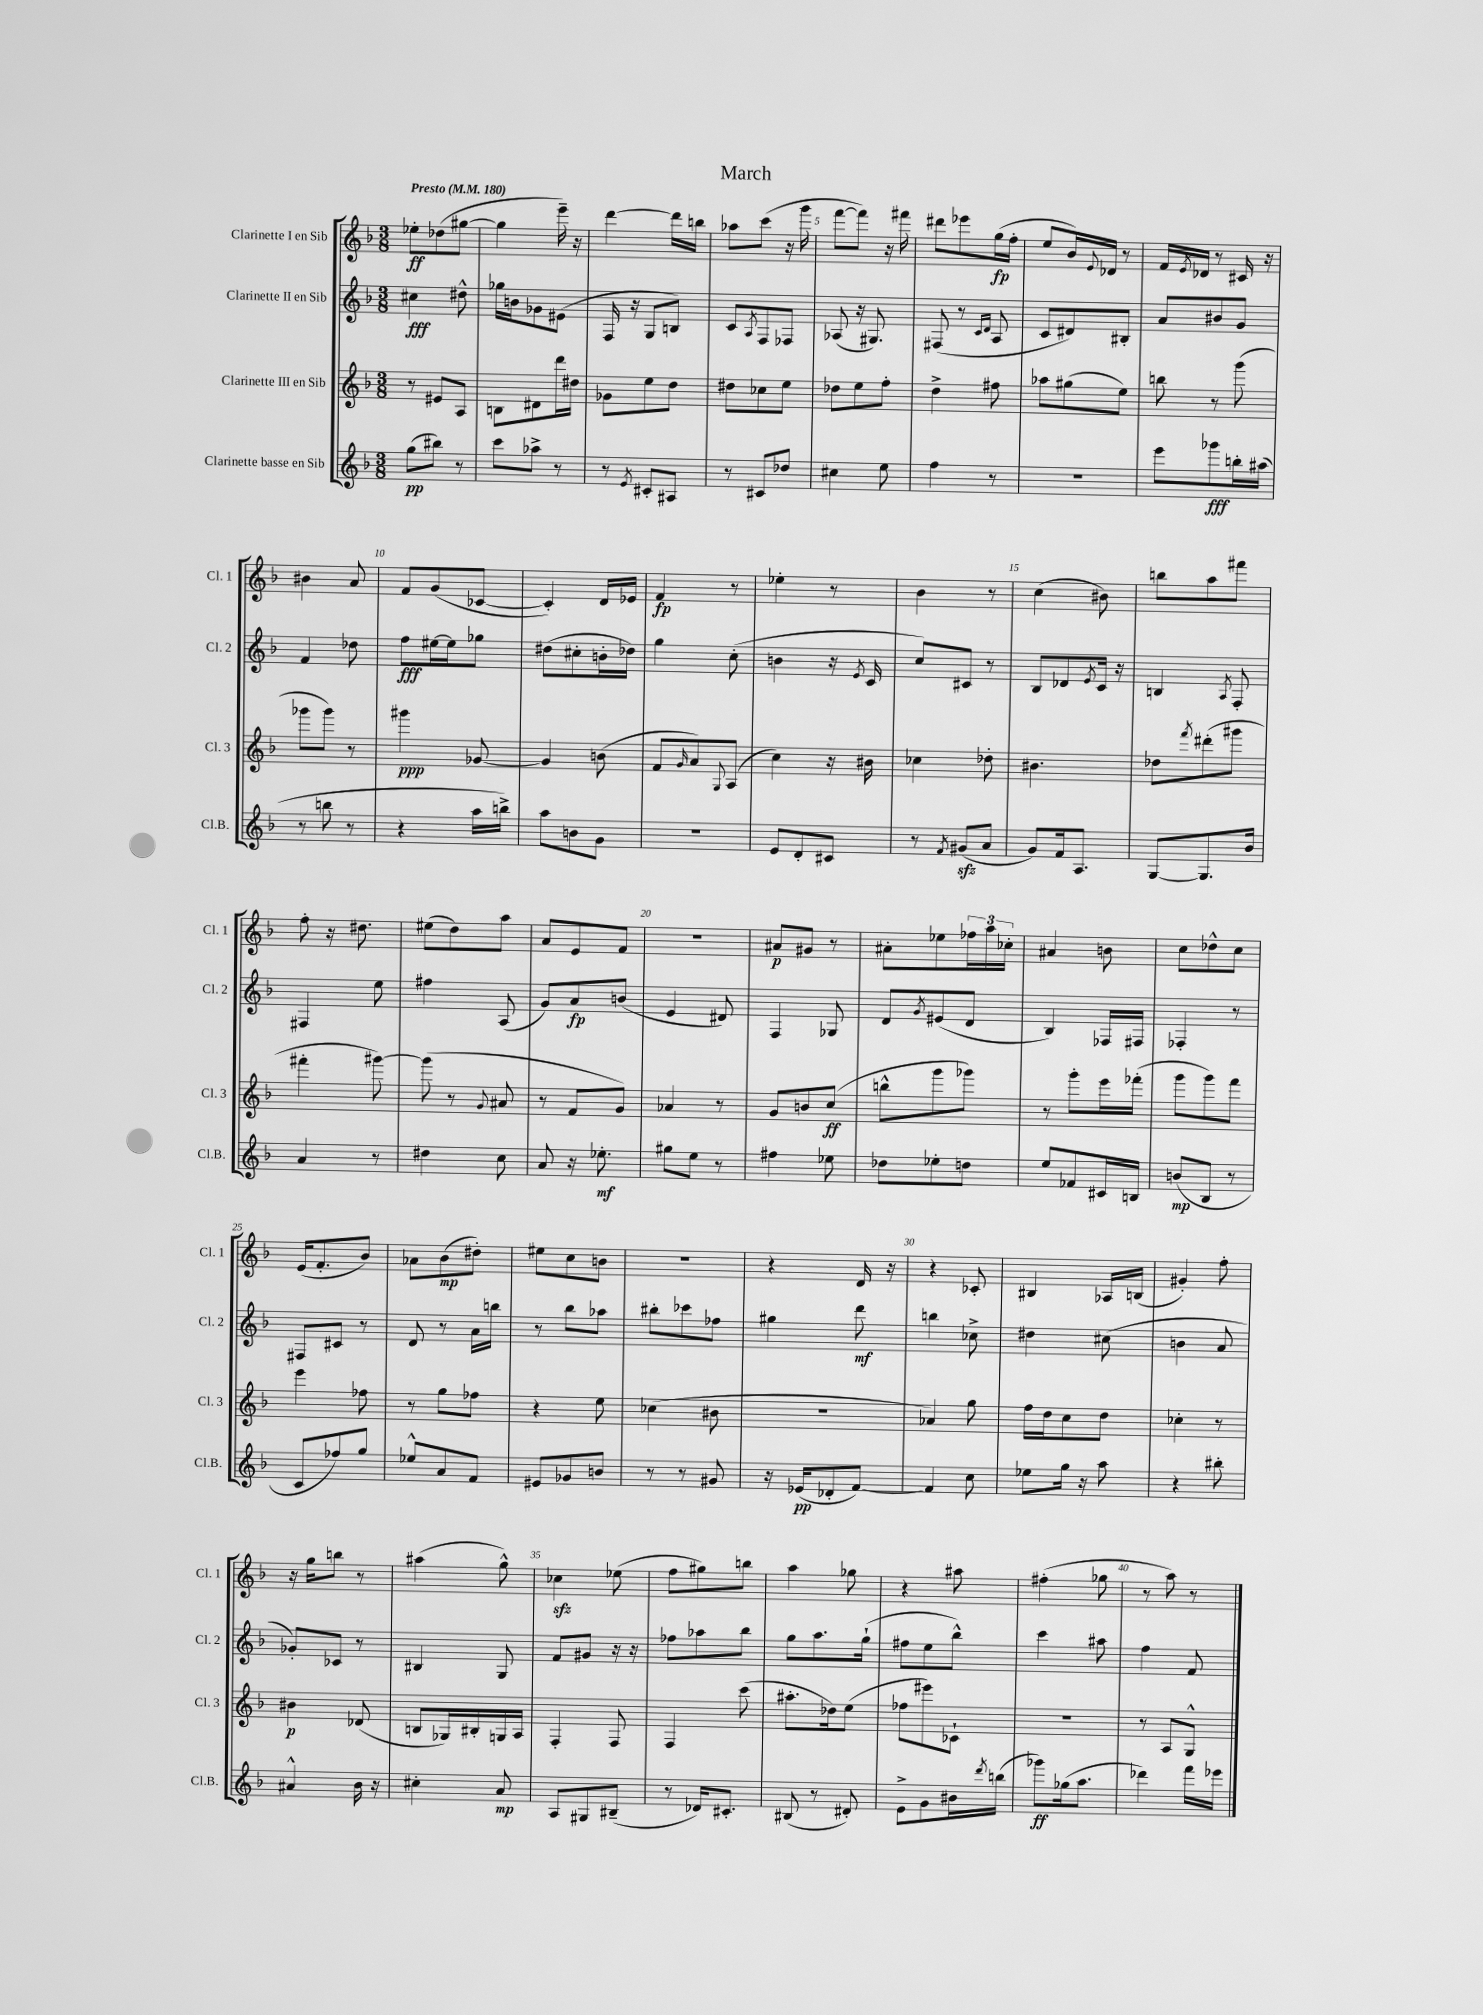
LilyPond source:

\header { title = "March" }
<<
\new StaffGroup <<
\new Staff = "s0" \with { instrumentName = "Clarinette I en Sib" shortInstrumentName = "Cl. 1" } {
    \clef treble \key f \major \numericTimeSignature \time 3/8 \tempo "Presto" 4 = 180
    ees''8-.\ff des''8( gis''8~ |
    gis''4 e'''16--) r16 |
    d'''4~ d'''16 b''16 |
    aes''8 c'''8( r16 g'''16 |
    f'''8~ f'''8) r16 fis'''16 |
    dis'''8 ees'''8 g''16\fp( f''16-. |
    e''8 bes'16) \appoggiatura { e'8 } des'16 r8 |
    f'16 \acciaccatura { e'8 } des'16 r8 cis'16 r16 |
    bis'4 a'8 |
    f'8 g'8( ces'8~ |
    ces'4-.) d'16 ees'16 |
    f'4\fp r8 |
    ees''4-. r8 |
    bes'4 r8 |
    c''4( bis'8) |
    b''8 a''8 fis'''8 |
    f''8-. r16 dis''8. |
    eis''8( d''8) a''8 |
    a'8 e'8 f'8 |
    R4. |
    ais'8\p gis'8 r8 |
    ais'8-. ees''8 \tuplet 3/2 { fes''16 a''16 ces''16-. } |
    ais'4 b'8 |
    c''8 des''8-^ c''8 |
    e'16( f'8.-. bes'8) |
    aes'8 bes'8\mp( dis''8-.) |
    eis''8 c''8 b'8 |
    R4. |
    r4 d'16 r16 |
    r4 ces'8-. |
    bis4 aes16 b16( |
    gis'4-.) f''8-. |
    r16 g''16 b''8 r8 |
    ais''4( g''8-^) |
    ces''4\sfz ees''8( |
    f''8 gis''8) b''8 |
    a''4 ges''8 |
    r4 ais''8 |
    fis''4-.( ges''8 |
    r8 a''8) r8 \bar "|." |
}
\new Staff = "s1" \with { instrumentName = "Clarinette II en Sib" shortInstrumentName = "Cl. 2" } {
    \clef treble \key f \major \numericTimeSignature \time 3/8
    cis''4\fff dis''8-^ |
    ges''16 b'16 ges'8 eis'8( |
    f16 r16 g8 b8) |
    c'8 \acciaccatura { a8 } f8 fes8 |
    aes8( r16 gis8.) |
    fis8( r8 \grace { c'16 d'16 } a8 |
    c'8 dis'8) bis8-. |
    a'8 bis'8 g'8 |
    f'4 des''8 |
    f''8\fff eis''16~ eis''16 ges''8 |
    dis''8( cis''8-. b'16-. des''16) |
    g''4 c''8-.( |
    b'4 r16 \acciaccatura { e'8 } c'16 |
    c''8) cis'8 r8 |
    bes8 des'8 \acciaccatura { e'8 } c'16 r16 |
    b4 \acciaccatura { a8 } f8-. |
    fis4 e''8 |
    fis''4 a8( |
    g'8) a'8\fp b'8( |
    e'4 dis'8) |
    f4 ges8 |
    d'8 \acciaccatura { g'8 } eis'8( d'8 |
    bes4) fes16 fis16 |
    fes4-. r8 |
    fis8 cis'8 r8 |
    d'8 r8 a'16 b''16 |
    r8 bes''8 aes''8 |
    bis''8-. ces'''8 fes''8 |
    gis''4 d'''8\mf |
    b''4 ces''8-> |
    dis''4 cis''8( |
    b'4 a'8 |
    ges'8-.) ces'8 r8 |
    bis4 g8 |
    f'8 gis'8 r16 r16 |
    fes''8 aes''8 bes''8 |
    g''8 a''8. g''16-!( |
    fis''8 e''8 bes''8-^) |
    c'''4 ais''8 |
    f''4 f'8 \bar "|." |
}
\new Staff = "s2" \with { instrumentName = "Clarinette III en Sib" shortInstrumentName = "Cl. 3" } {
    \clef treble \key f \major \numericTimeSignature \time 3/8
    r8 eis'8 a8 |
    b8 dis'8 d'''16 dis''16 |
    ges'8 e''8 d''8 |
    dis''8 ces''8 e''8 |
    des''8 e''8 f''8-. |
    d''4-> fis''8 |
    aes''8 gis''8( e''8) |
    b''8 r8 g'''8( |
    ges'''8 ges'''8) r8 |
    gis'''4\ppp ges'8~ |
    ges'4 b'8( |
    f'8 \grace { g'16 } a'8) \appoggiatura { g8 } a8( |
    c''4) r16 bis'16 |
    ces''4 des''8-. |
    bis'4. |
    des''8 \acciaccatura { f'''8 } dis'''8-.( gis'''8 |
    fis'''4-. gis'''8~) |
    gis'''8( r8 \appoggiatura { g'8 } ais'8 |
    r8 f'8 g'8) |
    aes'4 r8 |
    g'8 b'8 c''8\ff( |
    b''8-^ g'''8 ges'''8) |
    r8 g'''8-. e'''16 fes'''16-.( |
    g'''8 g'''8) f'''8 |
    e'''4 fes''8 |
    r8 g''8 fes''8 |
    r4 e''8 |
    ces''4( bis'8 |
    R4. |
    aes'4) g''8 |
    f''16 d''16 c''8 d''8 |
    ces''4-. r8 |
    bis'4\p des'8( |
    b8 ges16) bis16-. g16 a16 |
    f4-. f8 |
    f4 c'''8( |
    ais''8.-. des''16) e''8( |
    fes''8 eis'''8) ces'8-! |
    R4. |
    r8 a8 g8-^ \bar "|." |
}
\new Staff = "s3" \with { instrumentName = "Clarinette basse en Sib" shortInstrumentName = "Cl.B." } {
    \clef treble \key f \major \numericTimeSignature \time 3/8
    g''8\pp( bis''8) r8 |
    c'''8 aes''8-> r8 |
    r8 \acciaccatura { e'8 } cis'8-. ais8 |
    r8 cis'8 des''8 |
    cis''4 e''8 |
    f''4 r8 |
    R4. |
    e'''8 ges'''8\fff b''16-. ais''16( |
    r8 b''8 r8 |
    r4 a''16 b''16->) |
    a''8 b'8 g'8 |
    r4. |
    e'8 d'8-. cis'8 |
    r8 \acciaccatura { f'8 } gis'8\sfz( a'8 |
    g'8) f'16 a8. |
    g8~ g8. bes'16 |
    a'4 r8 |
    dis''4 c''8 |
    a'8 r16 ees''8.-.\mf |
    gis''8 e''8 r8 |
    fis''4 ees''8 |
    des''8 ees''8-. d''8 |
    e''8 fes'8 cis'16 b16 |
    b'8\mp( bes8 r8 |
    c'8 fes''8) g''8 |
    ees''8-^ a'8 f'8 |
    eis'8 ges'8 b'8 |
    r8 r8 gis'8 |
    r16 ees'16\pp( des'8-. f'8~) |
    f'4 c''8 |
    ees''8 g''16 r16 a''8 |
    r4 bis''8-. |
    ais'4-^ bes'16 r16 |
    cis''4-. a'8\mp |
    a8 gis8 bis8--( |
    r8 des'16) cis'8.-. |
    bis8( r8 dis'8-.) |
    e'8-> g'8 bis'16 \acciaccatura { d'''8 } b''16( |
    ges'''8\ff) ges''16( a''8. |
    des'''4) f'''16 ees'''16 \bar "|." |
}
>>
>>
\layout { \context { \Score \override BarNumber.break-visibility = ##(#f #t #t) barNumberVisibility = #(every-nth-bar-number-visible 5) } }
